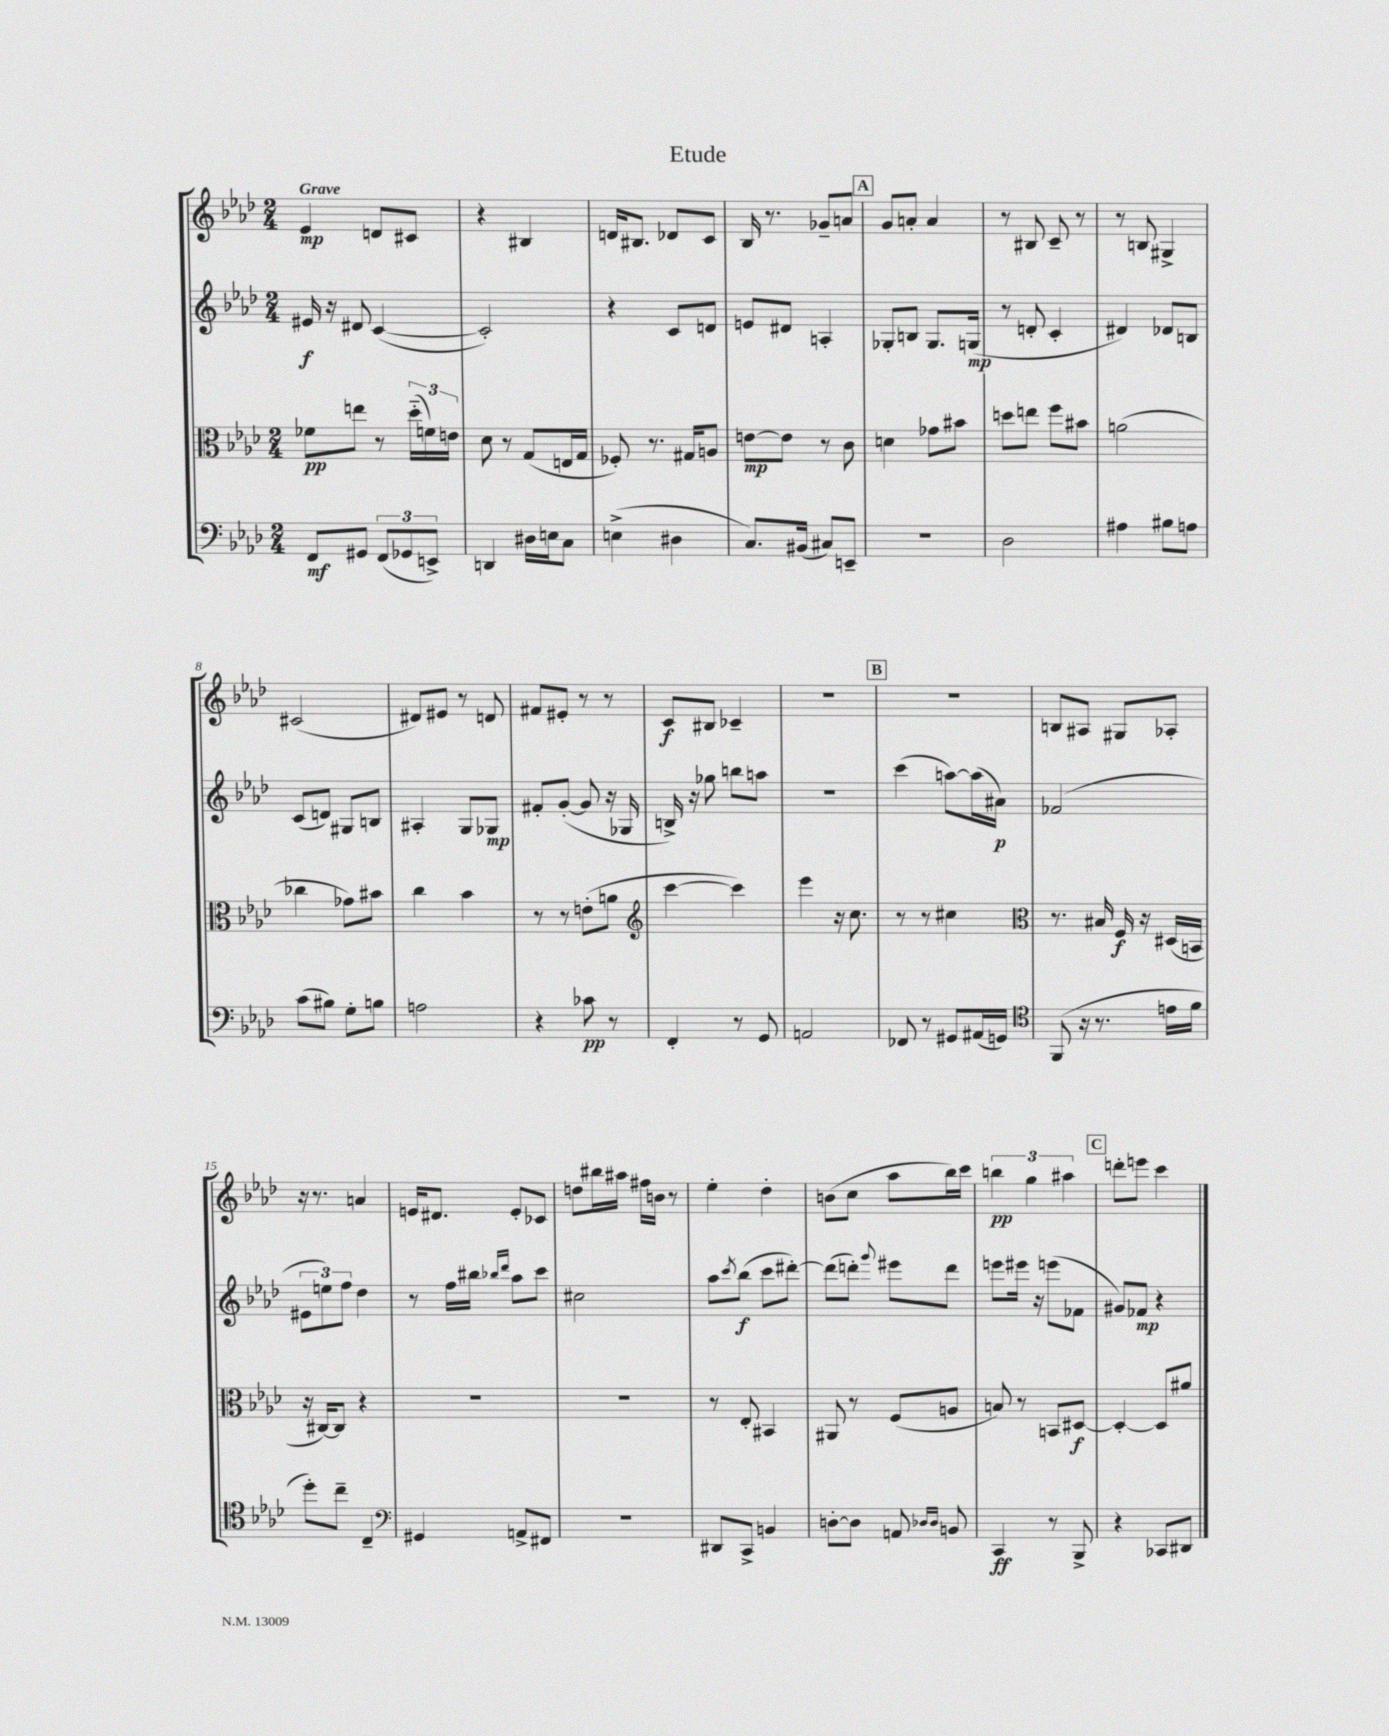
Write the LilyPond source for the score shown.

\header { title = "Etude" }
<<
\new StaffGroup <<
\new Staff = "s0" {
    \clef treble \key aes \major \numericTimeSignature \time 2/4 \tempo "Grave"
    ees'4\mp d'8 cis'8 |
    r4 bis4 |
    d'16 bis8. des'8 c'8 |
    bes16 r8. ges'8-- a'8 |
    \mark \markup { \box "A" } g'8 a'8-. a'4 |
    r8 bis8 c'8-- r8 |
    r8 b8 gis4-> |
    cis'2( |
    dis'8) eis'8 r8 d'8 |
    fis'8 eis'8-. r8 r8 |
    c'8\f bis8 ces'4-- |
    R2 |
    \mark \markup { \box "B" } R2 |
    b8 ais8 gis8 aes8-. |
    r16 r8. a'4 |
    e'16 dis'8. e'8-. ces'8 |
    d''8 bis''16 ais''16 fis''16 b'16 r8 |
    ees''4-. des''4-. |
    b'8( c''8 aes''8 bes''16) c'''16 |
    \tuplet 3/2 { b''4\pp g''4 ais''4 } |
    \mark \markup { \box "C" } d'''8-. e'''8 c'''4 \bar "|." |
}
\new Staff = "s1" {
    \clef treble \key aes \major \numericTimeSignature \time 2/4
    eis'16\f r16 dis'8 c'4~( |
    c'2-.) |
    r4 c'8 d'8 |
    e'8 dis'8 a4-. |
    \mark \markup { \box "A" } ges8-. b8 ges8. g16\mp( |
    r8 d'8-. c'4-. |
    dis'4) des'8 b8 |
    c'8( d'8) gis8 b8 |
    ais4-. g8 ges8\mp |
    fis'8-. g'8~-.( g'8 r16 ges16 |
    b16->) r16 ges''8 b''8 a''8 |
    R2 |
    \mark \markup { \box "B" } c'''4( a''8~) a''16( ais'16\p) |
    fes'2( |
    \tuplet 3/2 { eis'8 e''8) f''8 } des''4 |
    r8 f''16 bis''16 \grace { bes''16 des'''16 } aes''8 c'''8 |
    cis''2 |
    aes''8 \acciaccatura { c'''8 } bes''8\f( c'''8 dis'''8~-.) |
    dis'''8( d'''8-.) \appoggiatura { g'''8 } eis'''8 d'''8 |
    e'''8 eis'''16 r16 e'''8( fes'8 |
    \mark \markup { \box "C" } gis'8) fes'8\mp r4 \bar "|." |
}
\new Staff = "s2" {
    \clef alto \key aes \major \numericTimeSignature \time 2/4
    fes'8\pp e''8 r8 \tuplet 3/2 { des''16-_( f'16) e'16 } |
    des'8 r8 g8( e16 g16 |
    fes8-.) r8. gis16 a8 |
    e'8~\mp e'8 r8 c'8 |
    \mark \markup { \box "A" } d'4 ges'8 bis'8 |
    d''8 e''8 f''8 bis'8 |
    a'2( |
    ces''4 ges'8) bis'8 |
    c''4 bes'4 |
    r8 r8 e'8-.( a'8 |
    \clef treble c'''4~ c'''4) |
    ees'''4 r16 c''8. |
    \mark \markup { \box "B" } r8 r8 cis''4 |
    \clef alto r8. bis16 f16\f r16 dis16( b,16 |
    r16 cis16~) cis8 r4 |
    R2 |
    R2 |
    r8 ees8-. bis,4 |
    ais,8 r8 f8( a8 |
    b8) r8 b,8 dis8~\f |
    \mark \markup { \box "C" } dis4~-. dis8 ais'8 \bar "|." |
}
\new Staff = "s3" {
    \clef bass \key aes \major \numericTimeSignature \time 2/4
    f,8\mf gis,8 \tuplet 3/2 { f,8( ges,8 e,8->) } |
    d,4 dis16 e16 c8 |
    e4->( dis4 |
    c8.) bis,16( cis8) e,8-- |
    \mark \markup { \box "A" } r2 |
    des2 |
    ais4 bis8 a8 |
    c'8( bis8) g8-. b8 |
    a2 |
    r4 ces'8\pp r8 |
    f,4-. r8 g,8 |
    a,2 |
    \mark \markup { \box "B" } fes,8 r8 gis,8 ais,16( g,16) |
    \clef tenor f,8( r16 r8. e'16 f'16 |
    des''8-.) c''8-- c4-- |
    \clef bass gis,4 a,8-> fis,8 |
    R2 |
    dis,8 c,8-> b,4 |
    d8~-. d8 a,8 \grace { des16 des16 } b,8 |
    c,4\ff r8 bes,,8-> |
    \mark \markup { \box "C" } r4 ces,8 dis,8 \bar "|." |
}
>>
>>
